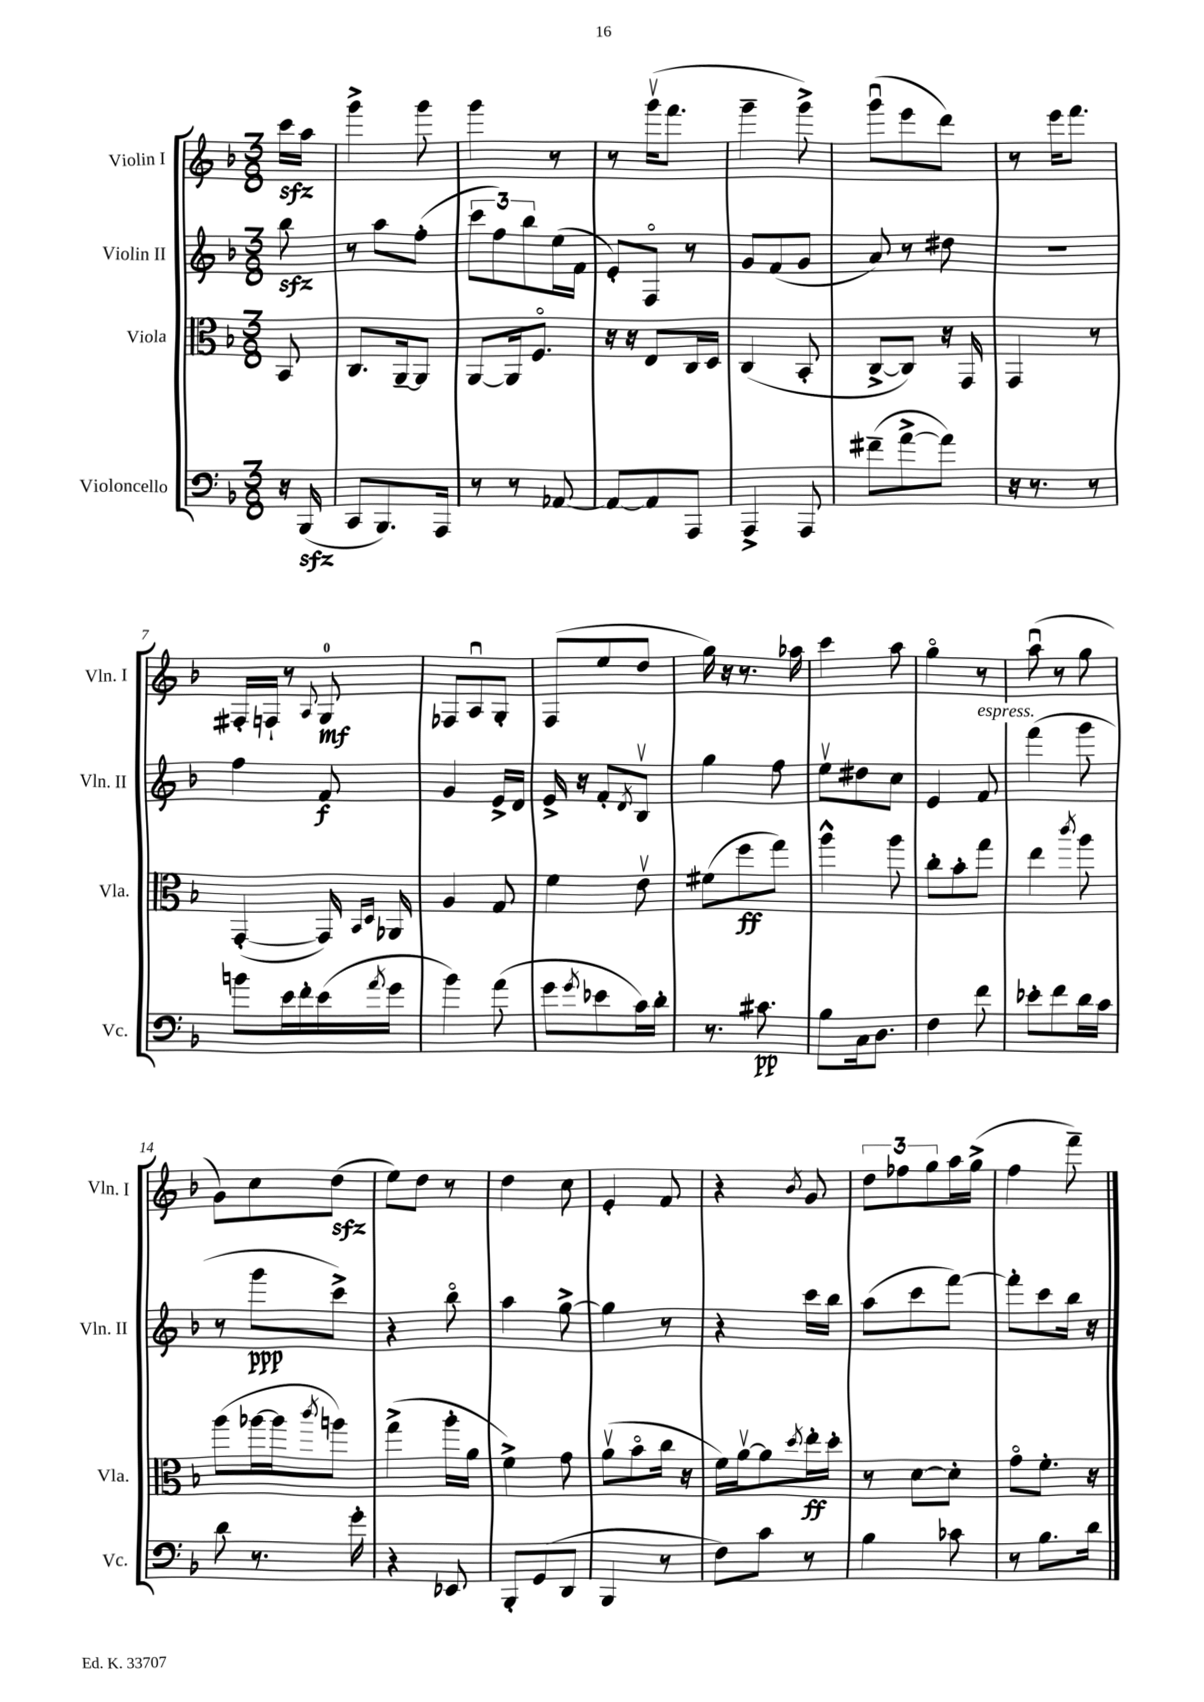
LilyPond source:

<<
\new StaffGroup <<
\new Staff = "s0" \with { instrumentName = "Violin I" shortInstrumentName = "Vln. I" } {
    \clef treble \key f \major \numericTimeSignature \time 3/8 \partial 8
    c'''16\sfz a''16 |
    g'''4-> g'''8 |
    g'''4 r8 |
    r8 g'''16\upbow( f'''8. |
    g'''4-- g'''8->) |
    g'''8\downbow( e'''8 d'''8) |
    r8 e'''16 f'''8. |
    fis16-. f16-! r8 \appoggiatura { a8 } g8-0\mf |
    fes8 a8\downbow g8-. |
    f8( e''8 d''8 |
    g''16) r16 r8. aes''16 |
    c'''4 a''8 |
    g''4\flageolet r8 |
    a''8\downbow( r8 g''8 |
    g'8) c''8 d''8\sfz( |
    e''8) d''8 r8 |
    d''4 c''8 |
    e'4-. f'8 |
    r4 \acciaccatura { bes'8 } g'8 |
    \tuplet 3/2 { d''8 fes''8 g''8 } a''16 g''16->( |
    f''4 f'''8--) \bar "|." |
}
\new Staff = "s1" \with { instrumentName = "Violin II" shortInstrumentName = "Vln. II" } {
    \clef treble \key f \major \numericTimeSignature \time 3/8 \partial 8
    bes''8\sfz |
    r8 a''8 f''8-.( |
    \tuplet 3/2 { c'''8 f''8) bes''8 } e''16( f'16 |
    e'8-.) f8\flageolet r8 |
    g'8 f'8( g'8 |
    a'8) r8 dis''8 |
    R4. |
    f''4 f'8\f |
    g'4 e'16-> d'16 |
    e'16-> r16 f'8-. \acciaccatura { d'8 } bes8\upbow |
    g''4 f''8 |
    e''8\upbow dis''8 c''8 |
    e'4 f'8^\markup { \italic "espress." } |
    f'''4( g'''8 |
    r8 g'''8\ppp c'''8->) |
    r4 bes''8\flageolet |
    a''4 g''8~-> |
    g''4 r8 |
    r4 c'''16 bes''16 |
    a''8( c'''8 f'''8~) |
    f'''8-. c'''8 bes''16 r16 \bar "|." |
}
\new Staff = "s2" \with { instrumentName = "Viola" shortInstrumentName = "Vla." } {
    \clef alto \key f \major \numericTimeSignature \time 3/8 \partial 8
    bes,8 |
    c8. a,16~-- a,8 |
    a,8~ a,16 f8.\flageolet |
    r16 r16 e8 c16 d16 |
    c4( bes,8-. |
    c8~-> c8) r16 g,16 |
    g,4 r8 |
    g,4~-.( g,16) \grace { bes,16 d16 } aes,16 |
    a4 g8 |
    f'4 e'8\upbow |
    fis'8( f''8\ff g''8) |
    a''4-^ a''8 |
    c''8-. bes'8-. g''8 |
    e''4 \acciaccatura { c'''8 } a''8 |
    a''8( aes''16~ aes''16 \acciaccatura { c'''8 } a''8) |
    g''4->( a''16-. a'16 |
    f'4->) g'8 |
    a'8\upbow( bes'8\flageolet c''16 r16 |
    f'16) a'16~\upbow a'8 \acciaccatura { d''8 } e''16-.\ff d''16-. |
    r8 d'8~ d'8-. |
    g'8\flageolet f'8.-. r16 \bar "|." |
}
\new Staff = "s3" \with { instrumentName = "Violoncello" shortInstrumentName = "Vc." } {
    \clef bass \key f \major \numericTimeSignature \time 3/8 \partial 8
    r16 bes,,16\sfz( |
    c,8 bes,,8.) a,,16 |
    r8 r8 aes,8~ |
    aes,8~ aes,8 a,,8 |
    a,,4-> a,,8 |
    fis'8--( a'8~-> a'8) |
    r16 r8. r8 |
    b'8 e'16 f'16-. e'16( \acciaccatura { a'8 } g'16 |
    bes'4) a'8( |
    g'8 \acciaccatura { g'8 } ees'8 c'16) d'16-. |
    r8. cis'8.\pp |
    bes8 c16 d8. |
    f4 f'8 |
    ees'8-. f'8 d'16 c'16 |
    d'8 r8. g'16-. |
    r4 ees,8 |
    bes,,8-. g,8( d,8 |
    bes,,4 r8 |
    f8) c'8 r8 |
    bes4 ces'8 |
    r8 bes8. d'16 \bar "|." |
}
>>
>>
